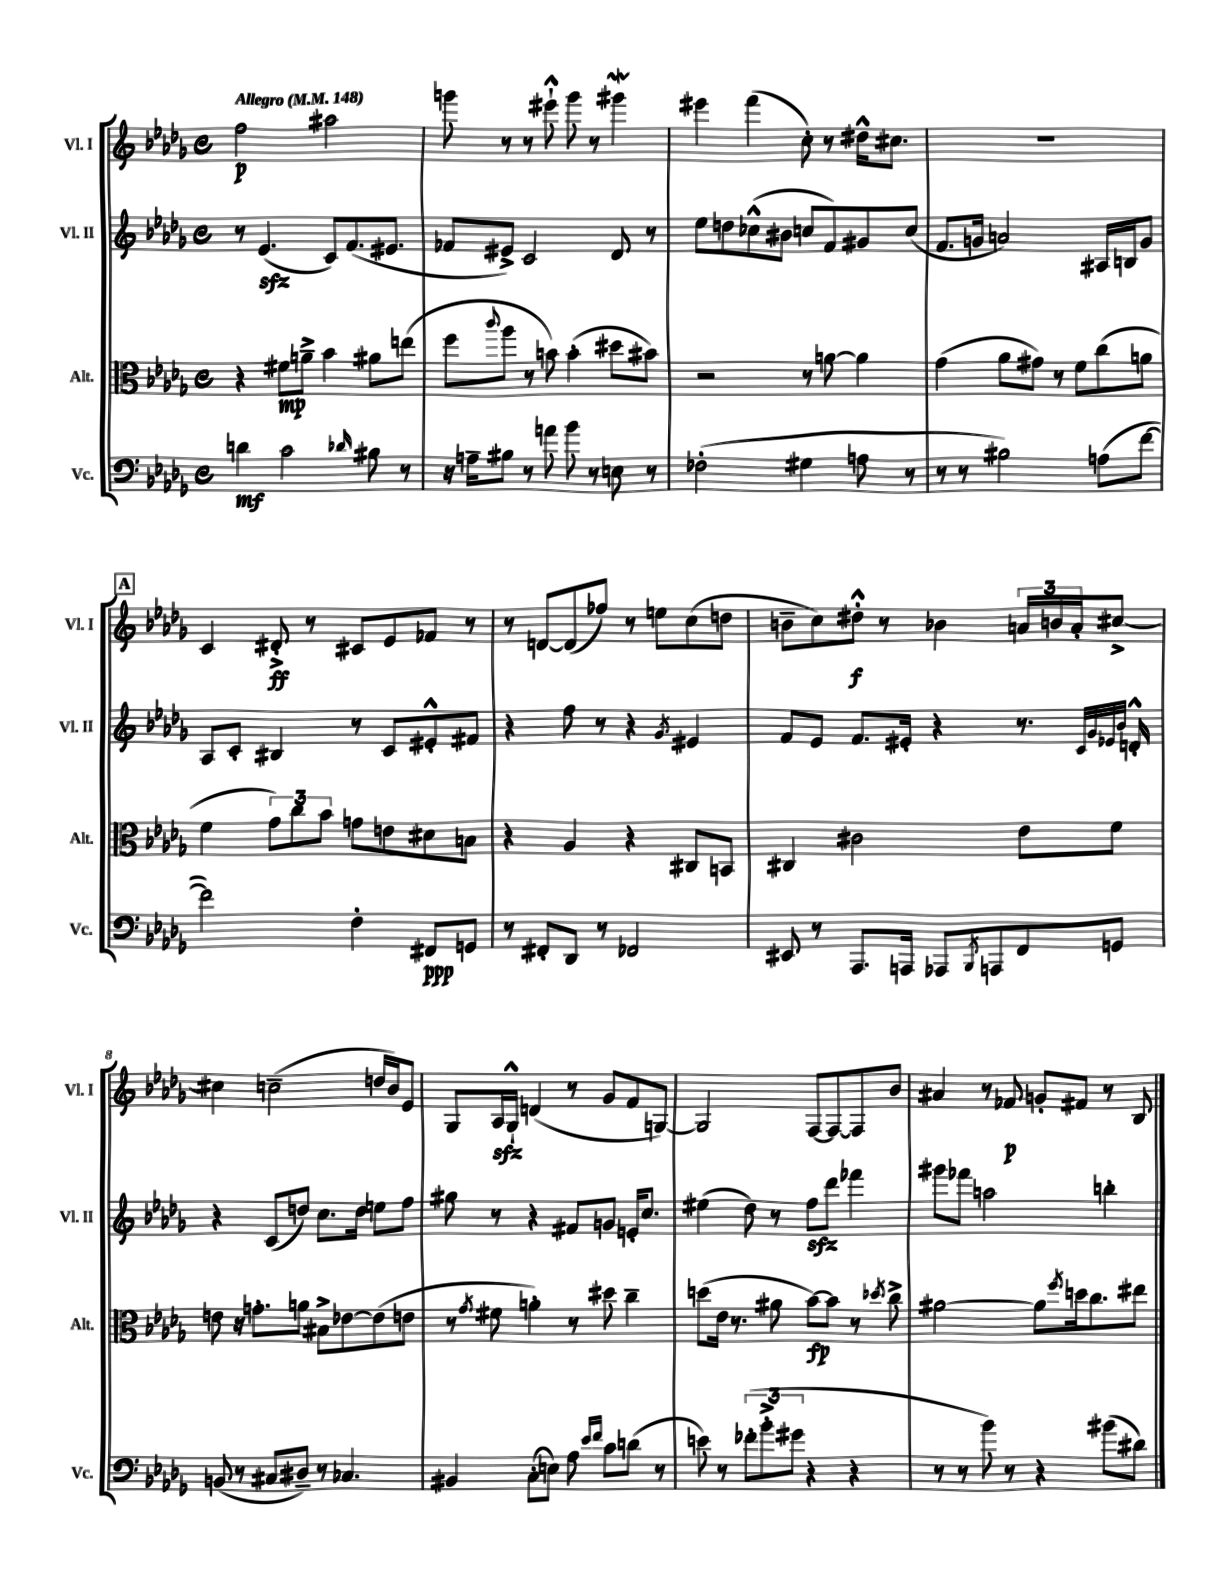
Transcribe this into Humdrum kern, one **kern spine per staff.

**kern	**kern	**kern	**kern
*staff4	*staff3	*staff2	*staff1
*clefF4	*clefC3	*clefG2	*clefG2
*k[b-e-a-d-g-]	*k[b-e-a-d-g-]	*k[b-e-a-d-g-]	*k[b-e-a-d-g-]
*M4/4	*M4/4	*M4/4	*M4/4
*met(c)	*met(c)	*met(c)	*met(c)
*MM148	*MM148	*MM148	*MM148
4d	4r	8r	2ff
.	.	(4.e-	.
2c	8f#	.	.
.	8a~^	.	.
.	4b-	8c)	2aa#
.	.	(8.f	.
16qqd-	.	.	.
8B#	8a#	.	.
.	.	8.e#	.
8r	(8ee	.	.
=	=	=	=
16r	8ff	8f-	8ggg
16A~	.	.	.
.	8qqccc	.	.
8B#	8aa-	8e#^)	8r
8r	8r	2c	8r
8a	8b)	.	8eee#`^^
8b-	(4b'	.	8ggg
8r	.	.	8r
8E	8dd#	8d-	4ggg#
8r	8b#)	8r	.
=	=	=	=
(2F-'	2r	8ee-	4eee#
.	.	8dd	.
.	.	(8cc-^^	(4fff
.	.	8b#	.
4G#	8r	8cc	8cc')
.	[8a	8f)	8r
8A	4a]	8g#	16dd#^^
.	.	.	8.cc#
8r	.	(8cc	.
=	=	=	=
8r	(4g-	8.f	1r
8r	.	.	.
.	.	16g	.
2B#)	8a-	2a)	.
.	8g#)	.	.
.	8r	.	.
.	8f	.	.
(8A	(8cc	16A#	.
.	.	16B	.
[8f	8a	8g	.
=	=	=	=
2f])	4f	8A-	4c
.	.	8c'	.
.	12g-)	4B#	8d#'^
.	12cc	.	.
.	.	.	8r
.	12b-	.	.
4F'	8g	8r	8c#
.	8e	8c	8e-
8FF#	8d#	8e#'^^	8f-
8GG	8B	8f#	8r
=	=	=	=
8r	4r	4r	8r
8FF#'	.	.	[8d
8DD-	4A-	8ff	(8d]
8r	.	8r	8ff-)
2FF-	4r	4r	8r
.	.	.	8ee
.	.	8qg-	.
.	8C#	4e#	(8cc
.	8BB	.	8dd
=	=	=	=
8EE#	4C#	8f	8b~
8r	.	8e-	8cc)
8.AAA-	2c#	8.f	8dd#'^^
.	.	.	8r
16AAA	.	16e#'	.
8AAA-	.	4r	4b-
8qBBB-	.	.	.
8AAA	.	.	.
8FF	8e-	8.r	24a
.	.	.	24b
.	.	.	24a'
8GG	8f	.	[8cc#^
.	.	32qqc	.
.	.	32qqg-	.
.	.	32qqe-	.
.	.	32qqb-	.
.	.	16d'^^	.
=	=	=	=
(8BB	8e	4r	4cc#]
8r	16r	.	.
.	8.g'	.	.
8C#	.	(8c	(2cc~
8D#~)	8a	8dd)	.
8r	8B#^	8.cc	.
4.C-	[8e-	.	.
.	.	16dd	.
.	(8e-]	8ee	16dd
.	.	.	16b-)
.	8e	8ff	8e-
=	=	=	=
4BB#	8r	8gg#	8G-
.	8qg-	.	.
.	8f#	8r	16A-
.	.	.	16G-`^^
(8C'	4a')	4r	(4d
8E)	.	.	.
8A-	8r	8f#	8r
16qqe-	.	.	.
16qqf	.	.	.
8c	8dd#	8g	8g-
(8d	4cc~	16e'	8f
.	.	8.cc	.
8r	.	.	[8G)
=	=	=	=
8e)	(8dd	(4ee#	2G]
8r	16e-	.	.
.	8.r	.	.
(12f-'	.	8dd-)	.
12b-'^	.	.	.
.	8a#	8r	.
12g#	.	.	.
4r	[8b-)	8ff	[8F
.	8b-]	8ddd-	8F_
4r	8r	4fff-	8F]
.	8qdd-	.	.
.	8cc^	.	8b-
=	=	=	=
8r	[2a#	8ggg#	4a#
8r	.	8fff-	.
8b-)	.	2aa	8r
8r	.	.	8f-
4r	8a#]	.	8g'
.	8qff	.	.
.	16dd	.	8f#
.	8.cc	.	.
(8b#	.	4bb'	8r
8d#)	8ee#	.	8B-
==	==	==	==
*-	*-	*-	*-
